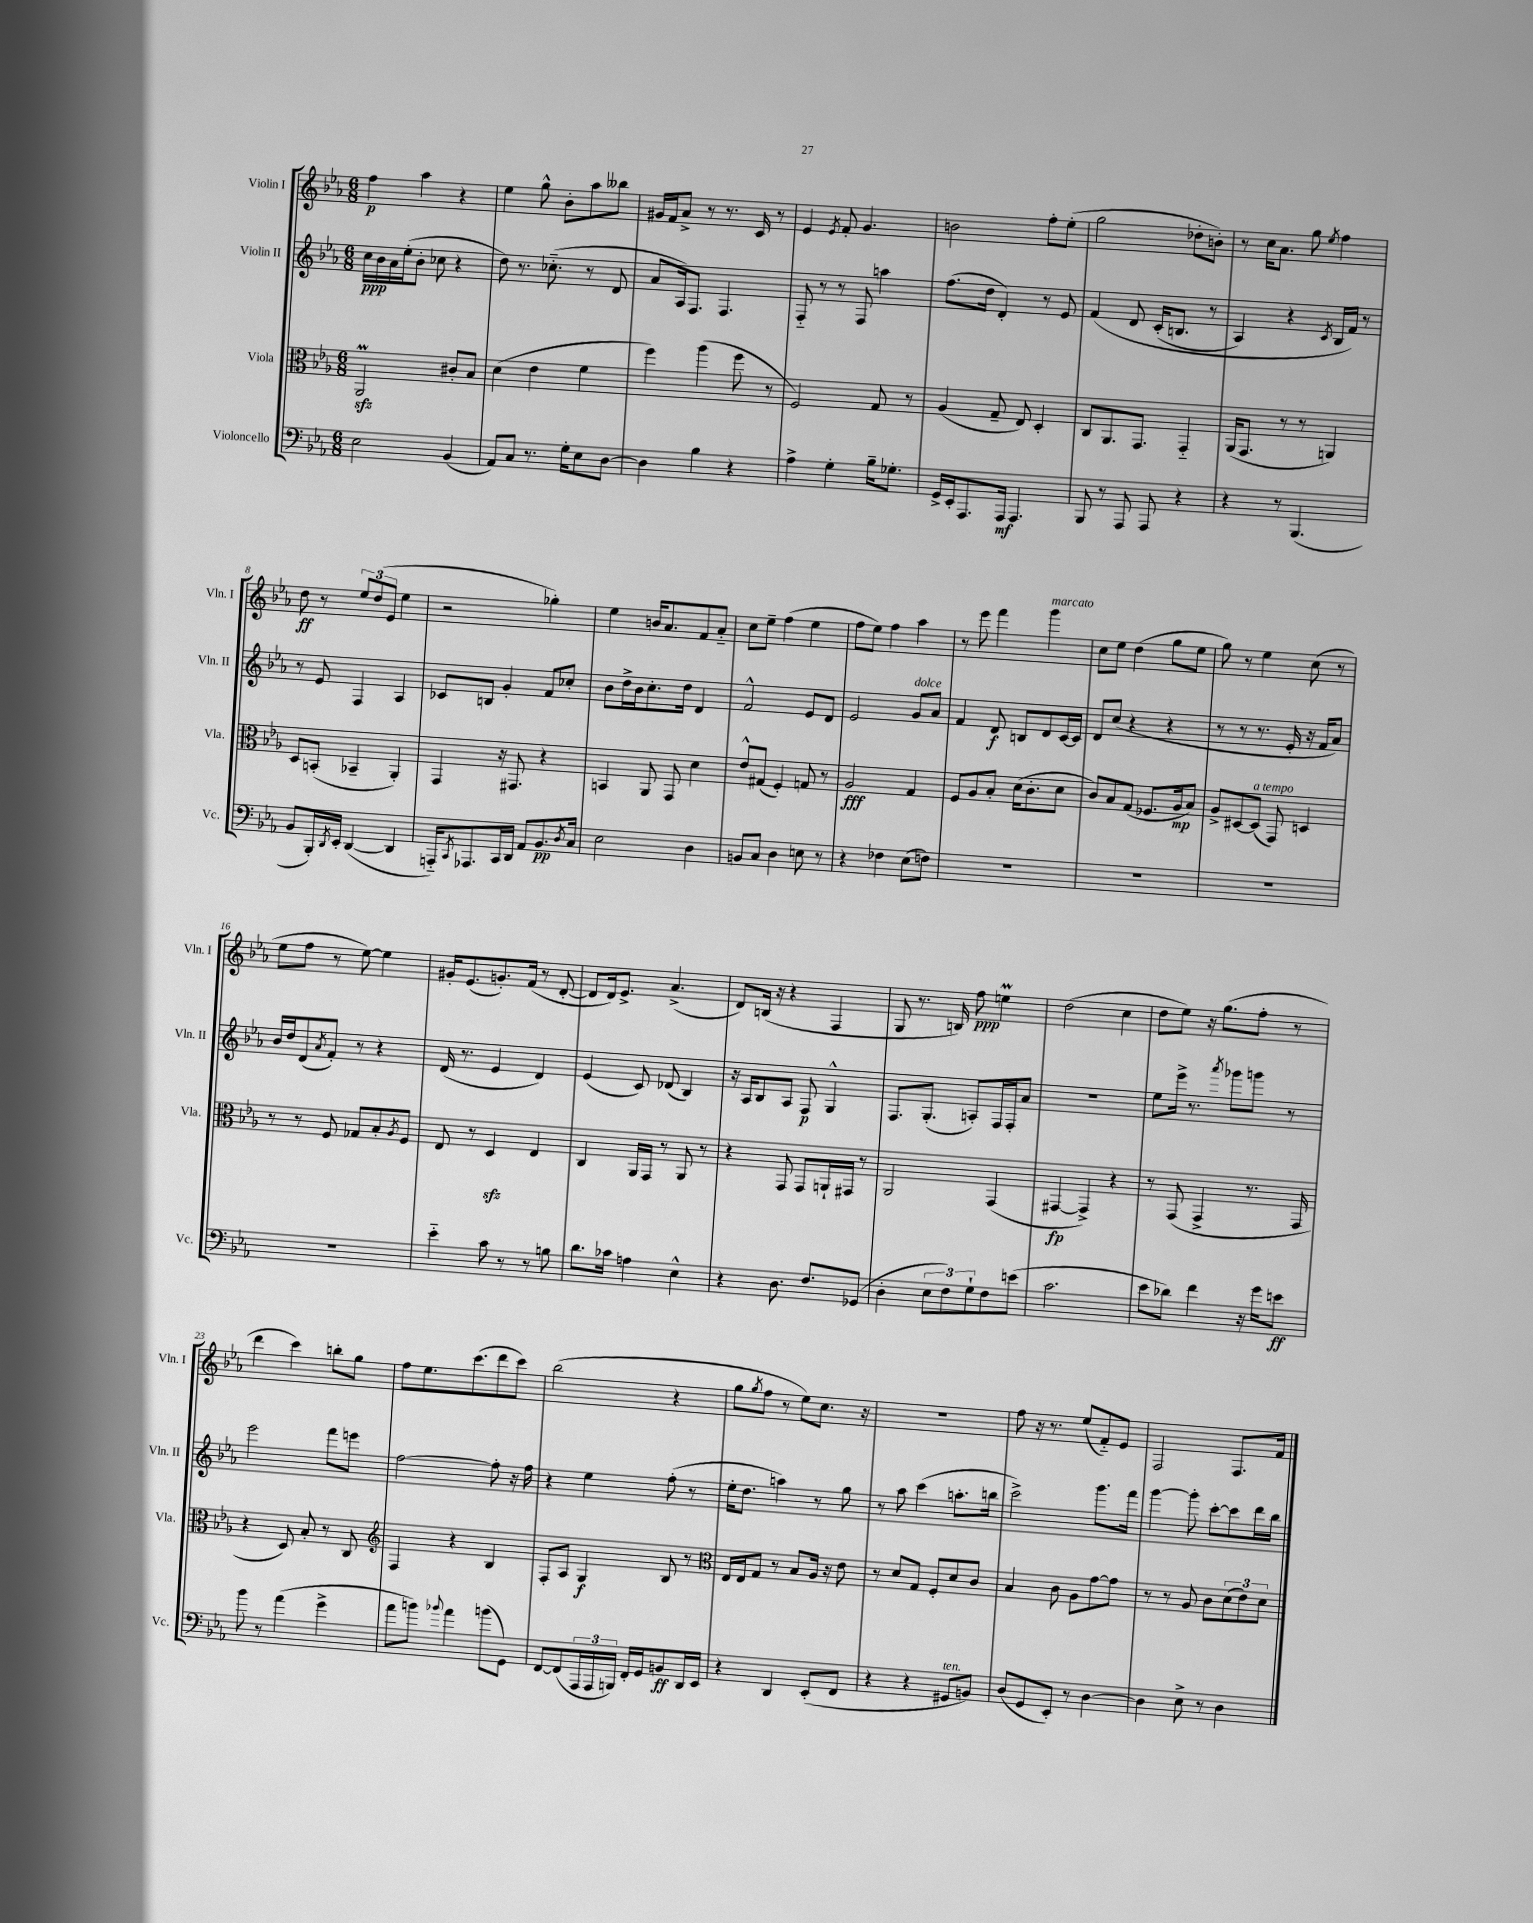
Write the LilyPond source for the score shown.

<<
\new StaffGroup <<
\new Staff = "s0" \with { instrumentName = "Violin I" shortInstrumentName = "Vln. I" } {
    \clef treble \key ees \major \numericTimeSignature \time 6/8
    f''4\p aes''4 r4 |
    ees''4 g''8-^ bes'8-. aes''8 beses''8 |
    gis'16 f'16 aes'8-> r8 r8. c'16 r8 |
    ees'4 \acciaccatura { ees'8 } f'8-. g'4. |
    b'2 f''8-. ees''8-.( |
    g''2 des''8-. b'8-.) |
    r8 c''16 aes'8. g''8 \acciaccatura { ees''8 } f''4 |
    d''8\ff r8 \tuplet 3/2 { ees''8 d''8( ees'8 } ees''4 |
    r2 ges''4-.) |
    ees''4 b'16 aes'8. f'8 aes'8-_ |
    c''8 ees''8-- f''4( ees''4 |
    f''8 ees''8) f''4 aes''4 |
    r8 ees'''8 f'''4 g'''4^\markup { \italic "marcato" } |
    c''8 ees''8 d''4( g''8 ees''8 |
    g''8) r8 ees''4 c''8( r8 |
    ees''8 f''8 r8 ees''8~) ees''4 |
    gis'16-. ees'8.( g'8.-.) f'16( r8 d'8~-. |
    d'8 d'16) ees'8.-> aes'4.->( |
    d'8) b16( r16 r4 f4 |
    g8 r8. b16) f''8\ppp e''4\prall |
    d''2( c''4 |
    d''8 ees''8) r16 g''8.( f''8-. r8 |
    d'''4 c'''4) b''8-. g''8 |
    f''8 ees''8. c'''8.( d'''8 c'''8) |
    bes''2( r4 |
    g''8 \acciaccatura { g''8 } f''8 r8 ees''8) c''8. r16 |
    R2. |
    f''8 r16 r8. ees''8( f'8-_) ees'8 |
    f2 f8. f'16 \bar "|." |
}
\new Staff = "s1" \with { instrumentName = "Violin II" shortInstrumentName = "Vln. II" } {
    \clef treble \key ees \major \numericTimeSignature \time 6/8
    c''16\ppp bes'16 aes'16 ees''16-.( bes'8-. ces''8 r4 |
    d''8) r8. ces''8.-_( r8 d'8 |
    aes'8 aes16) f8. f4. |
    f8-_ r8 r8 f8 a''4 |
    f''8.( d''16 d'4-.) r8 ees'8 |
    f'4\( d'8 c'16-.( b8. r8 |
    aes4) r4 \acciaccatura { c'8 } bes16 f'16\) r8 |
    r8 ees'8 f4 aes4 |
    ces'8 b8 g'4-. f'8 ces''8-. |
    bes'8 d''16-> bes'16 c''8.-. d''16 d'4 |
    f'2-^ ees'8 d'8 |
    ees'2 g'8^\markup { \italic "dolce" } aes'8 |
    f'4 d'8\f b8 d'8 c'16~ c'16 |
    d'8 c''8( r4 r4 |
    r8 r8 r8. ees'16-. r16 f'16 aes'8) |
    bes'16 d''16 d'8( \acciaccatura { aes'8 } f'8-.) r8 r4 |
    d'16( r8. ees'4 d'4) |
    ees'4( c'8) des'8( bes4) |
    r16 aes16 bes8 aes8 f8\p g4-^ |
    f8. g8.-.( a8-.) f16 f16-. aes'8 |
    R2. |
    ees''8 ees'''16-> r8. \acciaccatura { aes'''8 } ges'''8 g'''8 r8 |
    ees'''2 f'''8 e'''8 |
    f''2~ f''8-. r16 f''16 |
    r4 ees''4 f''8-.( r8 |
    ees''16-. d''8. a''4) r8 g''8 |
    r8 aes''8 c'''4( a''8.-. b''16 |
    c'''2->) g'''8. f'''16 |
    g'''4~ g'''8-. c'''8~-. c'''8 d'''16 bes''16 \bar "|." |
}
\new Staff = "s2" \with { instrumentName = "Viola" shortInstrumentName = "Vla." } {
    \clef alto \key ees \major \numericTimeSignature \time 6/8
    aes,2\prall\sfz cis'8-. bes8 |
    d'4( ees'4 f'4 |
    f''4) aes''4( f''8 r8 |
    f2) g8 r8 |
    aes4( g8-- ees8) d4-. |
    c8 aes,8. g,8. g,4-_ |
    aes,16( g,8. r8 r8 a,4) |
    d8 b,8-.( bes,4-- aes,4-.) |
    g,4 r16 gis,8. r4 |
    b,4 aes,8 g,8 d'4 |
    ees'8-^ gis8( f4-.) g8 r8 |
    aes2\fff g4 |
    f8 aes8 bes8-. d'16( c'8.-. d'8 |
    c'8) bes8 g8( fes8. aes16\mp bes8) |
    aes8-> dis8~ dis8^\markup { \italic "a tempo" }( g,8) d4 |
    r8 r8 f8 ges8 bes8-. \acciaccatura { aes8 } f8 |
    ees8 r8 d4\sfz ees4 |
    c4 aes,16 g,16 r8 aes,8 r8 |
    r4 g,8 g,8 a,16-! gis,16 r8 |
    aes,2 g,4( |
    gis,4~\fp gis,4->) r4 |
    r8 g,8( g,4-> r8. g,16 |
    r4 d8) bes8-. r8 c8 |
    \clef treble f4 r4 bes4 |
    f8-. aes8 g4\f bes8 r8 |
    \clef alto ees16 ees16 g8 r8 bes8 aes16 r16 ees'8 |
    r8 d'8 g8 f8-. d'8 c'8 |
    bes4 c'8 aes8 g'8~ g'8 |
    r8 r8 aes8 c'8 \tuplet 3/2 { d'8( ees'8) d'8 } \bar "|." |
}
\new Staff = "s3" \with { instrumentName = "Violoncello" shortInstrumentName = "Vc." } {
    \clef bass \key ees \major \numericTimeSignature \time 6/8
    ees2 bes,4( |
    aes,8) c8 r8. g16-. ees8 d8~ |
    d4 bes4 r4 |
    aes4-> g4-. bes16-- ges8.-. |
    g,16-> ees,16-. aes,,8. aes,,16\mf aes,,4. |
    bes,,8 r8 aes,,8 aes,,8 r4 |
    r4 r8 bes,,4.( |
    bes,8 bes,,16-.) \acciaccatura { d,8 } ees,16-. d,4~( d,4 |
    a,,16-_) \acciaccatura { c,8 } aes,,8. c,16 d,16 aes,8 bes,8.\pp \acciaccatura { d8 } c16 |
    ees2 d4 |
    b,8 c8 d4 e8 r8 |
    r4 fes4 ees8( f8) |
    R2. |
    R2. |
    R2. |
    R2. |
    ees'4-_ c'8 r8 r8 b8 |
    d'8. ces'16 a4 ees4-^ |
    r4 d8. f8. ges,8( |
    d4-. \tuplet 3/2 { ees8 f8) g8-! } f8 e'8( |
    c'2. |
    ees'8 des'8) f'4 r16 g'16 e'8\ff |
    bes'8 r8 aes'4( g'4-> |
    aes'8 b'8) \appoggiatura { bes'8 } aes'4 b'8( g,8) |
    f,8~ f,8( \tuplet 3/2 { aes,,16 aes,,16 b,,16) } f,16-. g,16 b,8\ff d,16 ees,16 |
    r4 d,4 ees,8-.( f,8 |
    r4 r4 gis,8^\markup { \italic "ten." } b,8) |
    d8( g,8 ees,8-.) r8 d4~ |
    d4 ees8-> r8 d4 \bar "|." |
}
>>
>>
